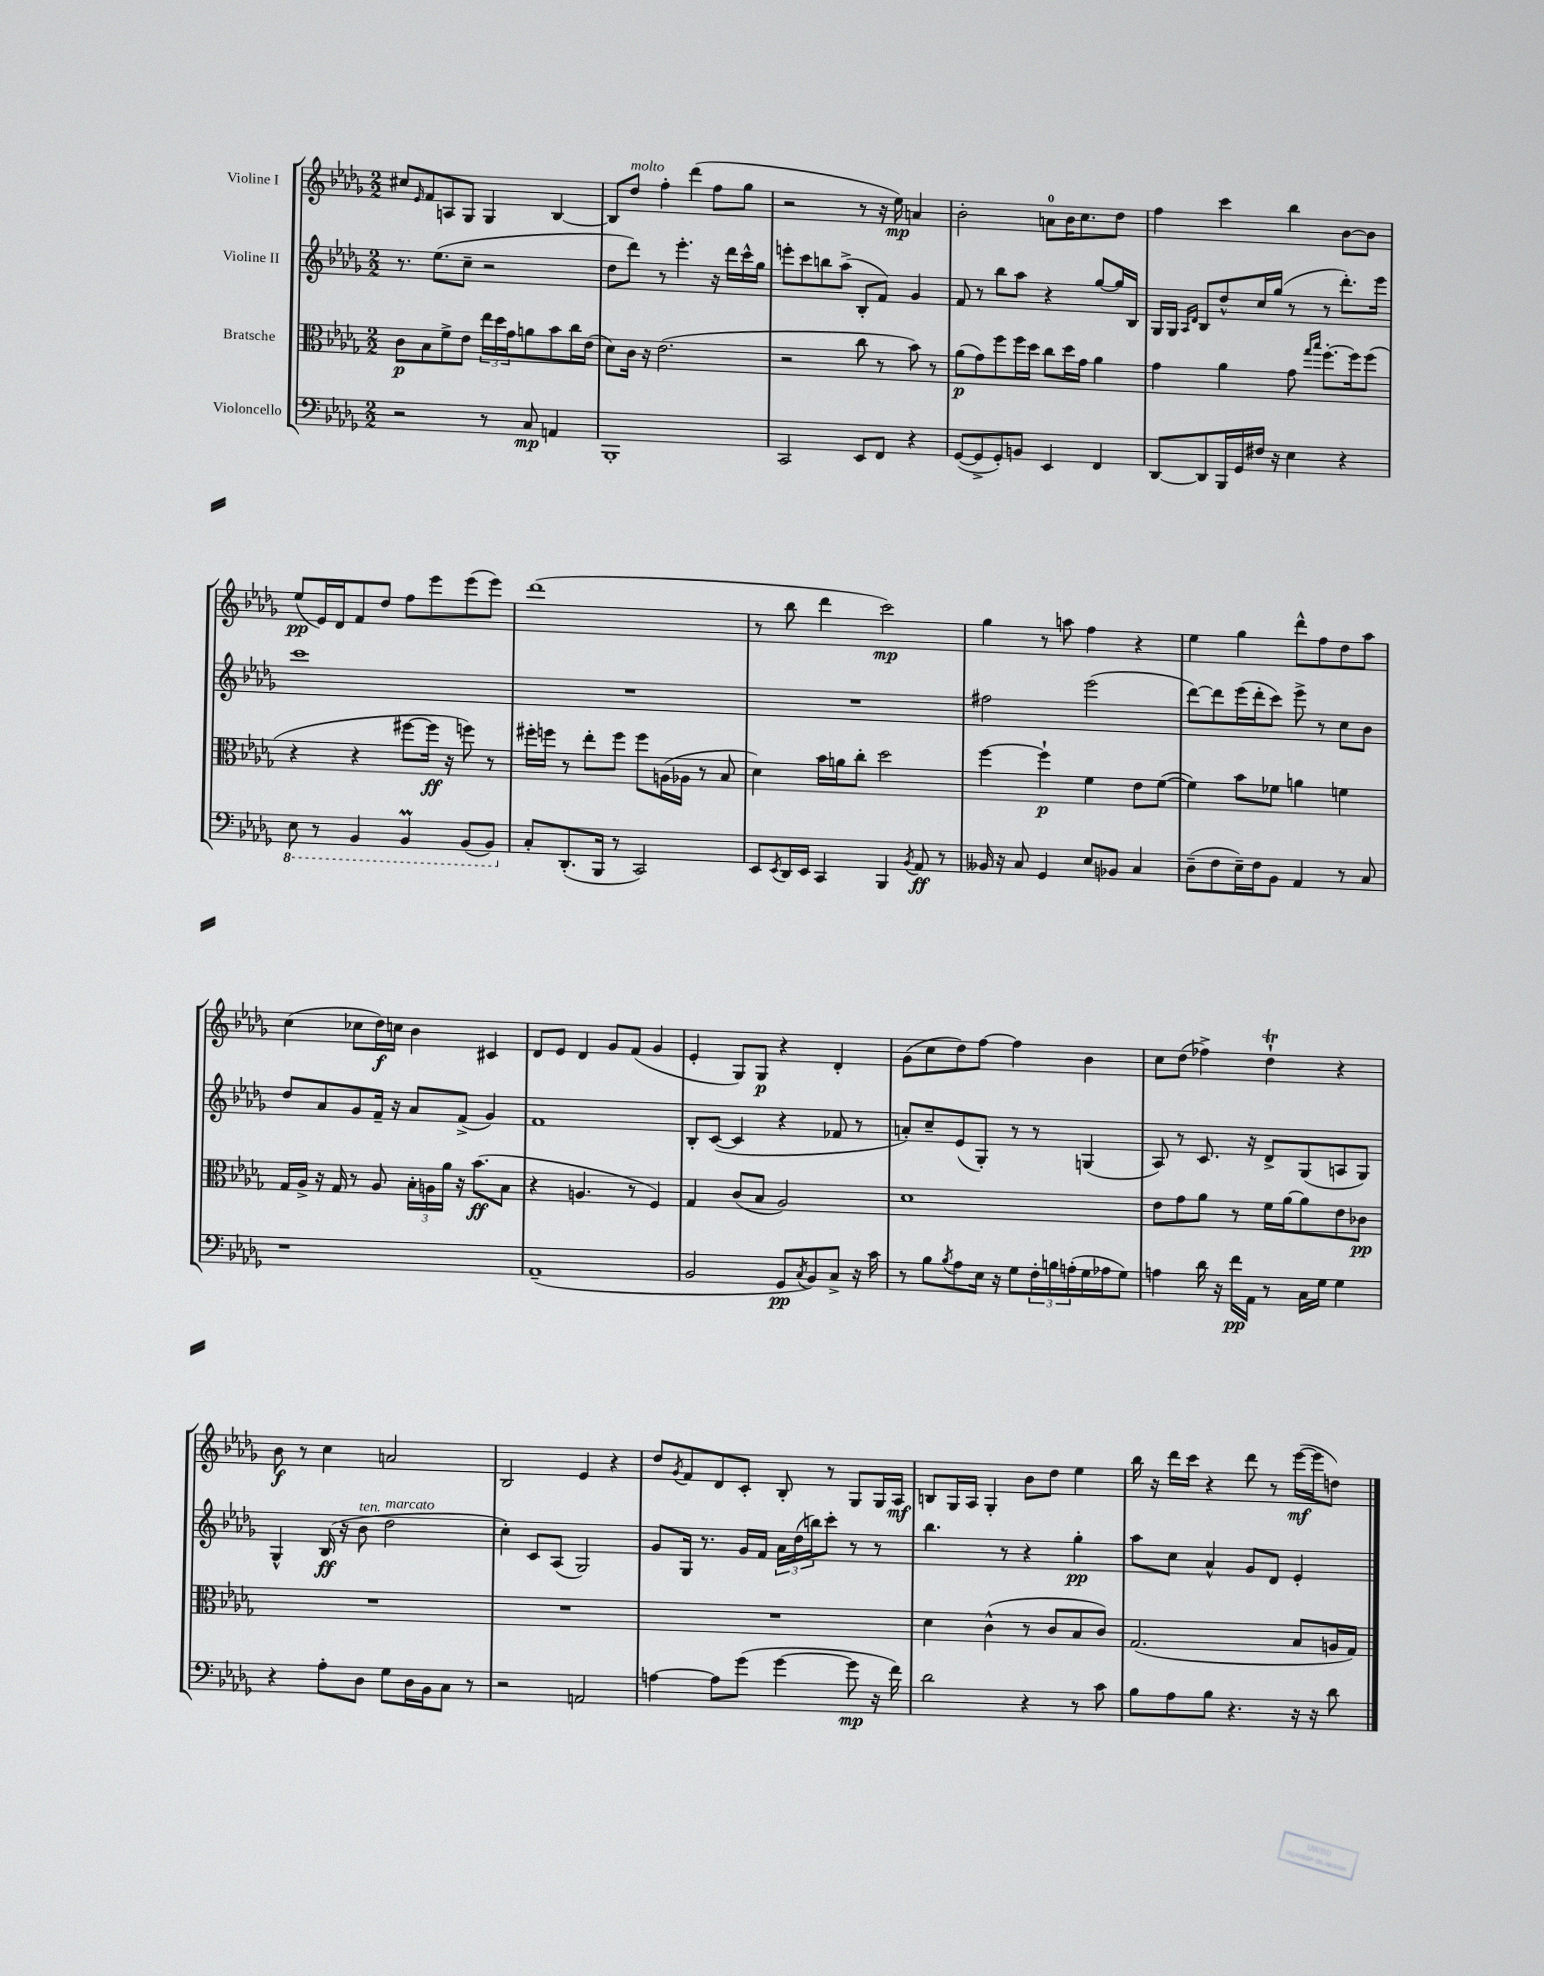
<<
\new StaffGroup <<
\new Staff = "s0" \with { instrumentName = "Violine I" } {
    \clef treble \key des \major \numericTimeSignature \time 2/2
    cis''8 \grace { ees'16 } f'8 a8 ges8 ges4 bes4~ |
    bes8 des''8^\markup { \italic "molto" } f''4-. des'''4( f''8 ges''8 |
    r2 r8 r16 ees''16\mp) a'4 |
    bes'2-. a'8-0 bes'16 c''8. des''8 |
    f''4 c'''4 bes''4 bes'8~ bes'8 |
    ees''8\pp( ees'16) des'16 f'8 des''8 f''8 ees'''8 ees'''8( ees'''8) |
    des'''1( |
    r8 bes''8 des'''4 c'''2\mp) |
    ges''4 r8 a''8 f''4 r4 |
    ees''4 ges''4 des'''8-^ f''8 des''8 aes''8 |
    c''4( ces''8 des''16\f) c''16 bes'4 cis'4 |
    des'8 ees'8 des'4 ges'8 f'8( ges'4 |
    ees'4-. ges8) ges8\p r4 des'4-. |
    ges'8( c''8 des''8) f''8~ f''4 bes'4 |
    c''8 des''8( fes''4->) des''4-!\trill r4 |
    bes'8\f r8 c''4 a'2 |
    bes2 ees'4 r4 |
    des''8 \acciaccatura { ges'8 } f'8 des'8 c'8-. bes8-. r8 ges8 ges16 aes16\mf |
    b8 ges16 aes16 ges4-. bes'8 des''8 ees''4 |
    bes''16 r16 des'''16 c'''16 r4 des'''8 r8 ees'''16~\mf( ees'''16 d''8) \bar "|." |
}
\new Staff = "s1" \with { instrumentName = "Violine II" } {
    \clef treble \key des \major \numericTimeSignature \time 2/2
    r8. ees''8.( c''8-- r2 |
    des''8 des'''8) r8 ees'''4.-. r16 des'''16 c'''16-^ ges''16 |
    e'''8-. c'''8 b''8 aes''8->( bes8-. f'8) ges'4 |
    f'8 r8 bes''8 aes''8 r4 ges''8~ ges''16 bes16 |
    ges16 ges16 \grace { aes16 des'16 } bes8 des''8-^ c''16 ges''16( r8 r8 des'''8.-.) ees'''16 |
    c'''1 |
    R1 |
    R1 |
    fis''2 ees'''2( |
    des'''8~) des'''8 ees'''16( des'''16-. c'''8) ees'''8-> r8 c''8 bes'8 |
    des''8 aes'8 ges'8 f'16-- r16 aes'8 f'8->( ges'4) |
    f'1 |
    bes8-. c'8~( c'4 r4 fes'8 r8 |
    a'8-.) c''8-- ees'8( ges8-.) r8 r8 g4( |
    aes8) r8 c'8. r16 des'8-> ges8( a8 ges8) |
    ges4-^ bes16\ff( r16 bes'8^\markup { \italic "ten." } des''2^\markup { \italic "marcato" } |
    c''4-.) c'8 aes8( ges2) |
    ges'8 ges16 r8. ges'16 f'16 \tuplet 3/2 { aes'16 des''16( b''16) } c'''8-. r8 r8 |
    bes''4. r8 r4 ges''4-.\pp |
    aes''8 c''8 aes'4-^ ges'8 des'8 ees'4-. \bar "|." |
}
\new Staff = "s2" \with { instrumentName = "Bratsche" } {
    \clef alto \key des \major \numericTimeSignature \time 2/2
    c'8\p bes8 f'8-> ees'8 \tuplet 3/2 { ees''16 des''16 ges'16 } a'8 bes'8 c''16 ees'16( |
    des'8) c'16 r16 ees'2.( |
    r2 c''8 r8 bes'8) r8 |
    aes'8\p( ges'8) f''8 f''16 des''16 c''8 des''16 ges'16 aes'4 |
    ges'4 aes'4 ges'8 \grace { ges''16 bes''16 } f''8.~-. f''16 f''8( |
    r4 r4 fis''8~ fis''16\ff r16 f''8) r8 |
    fis''16-. f''16 r8 ees''8-. f''8 f''8 a16( aes16 r8 bes8 |
    des'4) bes'16 a'16 c''8-. des''2 |
    f''4~ f''4-!\p f'4 ees'8 f'8~( |
    f'4) bes'8 fes'8 a'4 f'4 |
    ges16 aes16-> r16 ges16 r8 aes8 \tuplet 3/2 { bes16-. a16 aes'16 } r16 bes'8.\ff( bes8 |
    r4 a4. r8 f4) |
    ges4 c'8( bes8 aes2) |
    des'1 |
    ees'8 ges'8 aes'8 r8 f'16 aes'16~ aes'8 ees'8 ces'8\pp |
    R1 |
    R1 |
    R1 |
    des'4 c'4-^( r8 c'8 bes8 c'8) |
    ges2.( bes8 a16 ges16) \bar "|." |
}
\new Staff = "s3" \with { instrumentName = "Violoncello" } {
    \clef bass \key des \major \numericTimeSignature \time 2/2
    r2 r8 c8\mp a,4 |
    bes,,1-. |
    c,2 ees,8 f,8 r4 |
    ges,8~( ges,8-> ges,8-.) b,8 ees,4 f,4 |
    des,8~ des,8 bes,,16 ges,16 fis16 r16 ees4 r4 |
    \ottava #-1 ees,8 r8 bes,,4 bes,,4\prall bes,,8( bes,,8) \ottava #0 |
    c8-. des,8.-.( bes,,16 r8 c,2) |
    ees,8 \acciaccatura { ees,8 } des,16 ees,16 c,4 bes,,4 \acciaccatura { bes,8 } aes,8\ff r8 |
    beses,16 r16 c8 ges,4 ees8 bes,8 c4 |
    des8--( f8 ees16--) f16 bes,8 aes,4 r8 c8 |
    r1 |
    aes,1--( |
    bes,2 ges,8\pp \acciaccatura { c8 } bes,8) c8-> r16 c'16 |
    r8 bes8 \acciaccatura { bes8 } aes8 ees16 r16 ges8 \tuplet 3/2 { f16-. b16 a16-.( } ges16 aes16 ges8) |
    a4 des'16 r16 f'16\pp aes,16 r8 c16 ges16 ges4 |
    r4 aes8-. des8 ges8 des16 bes,16 c8 r8 |
    r2 a,2 |
    a4~ a8 ges'8( ges'4~ ges'8\mp r16 f'16) |
    des'2 r4 r8 c'8 |
    bes8 aes8 bes8 r4. r16 r16 des'8 \bar "|." |
}
>>
>>
\layout { \context { \Score \remove "Bar_number_engraver" } }
